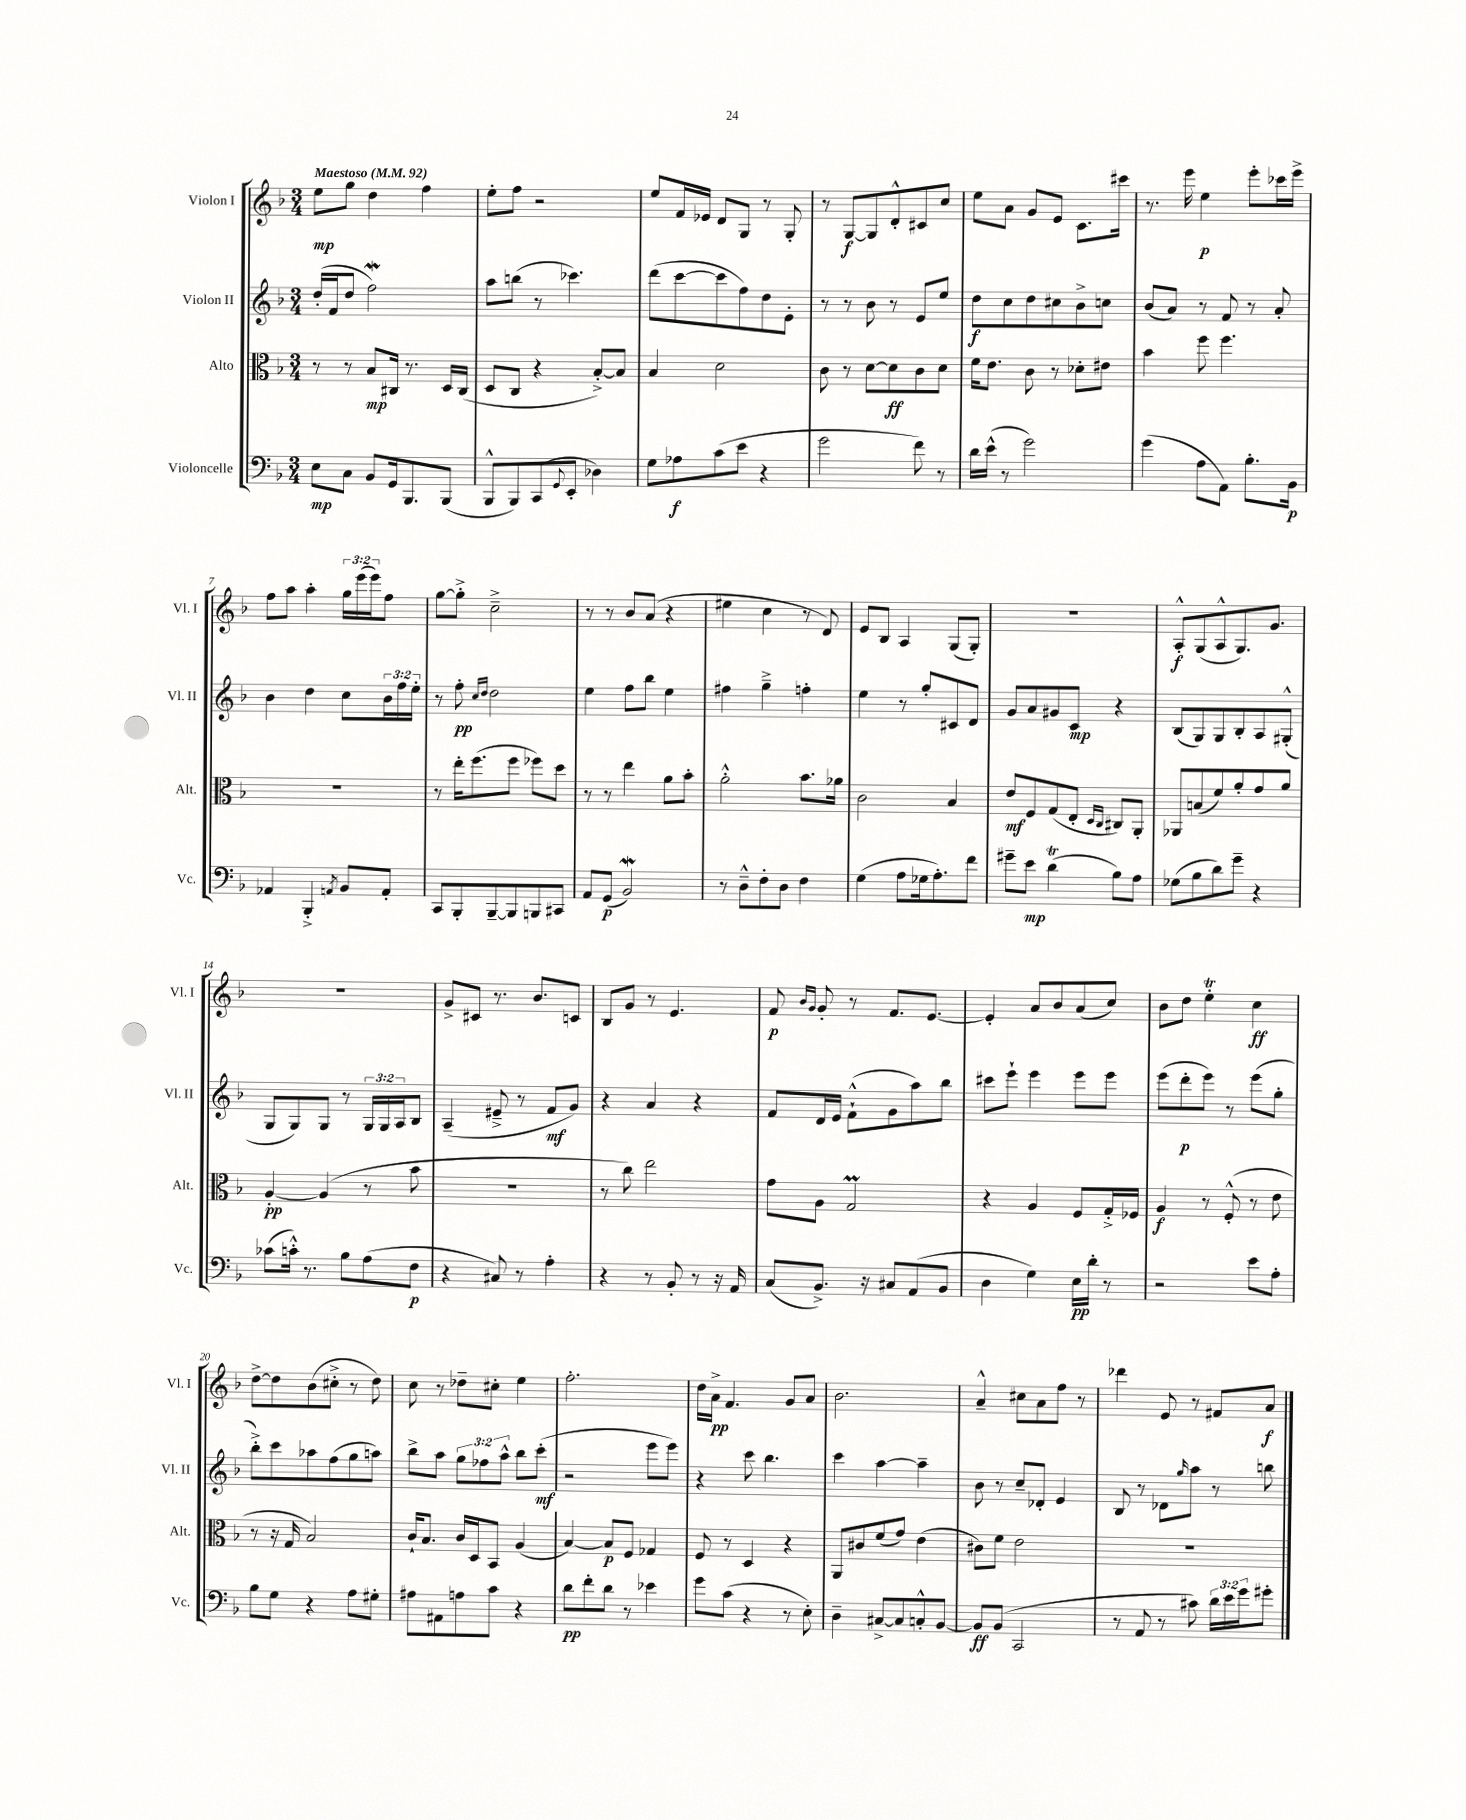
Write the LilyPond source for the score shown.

<<
\new StaffGroup <<
\new Staff = "s0" \with { instrumentName = "Violon I" shortInstrumentName = "Vl. I" } {
    \clef treble \key f \major \numericTimeSignature \time 3/4 \override Staff.TupletNumber.text = #tuplet-number::calc-fraction-text \tempo "Maestoso" 4 = 92
    e''8\mp g''8 d''4 f''4 |
    e''8-. f''8 r2 |
    e''8 f'16 ees'16 d'8 g8 r8 g8-. |
    r8 g8~\f g8 d'8-.-^ cis'8 c''8 |
    e''8 a'8 g'8 e'8 c'8. cis'''16 |
    r8. e'''16 e''4\p e'''8-. ces'''16 e'''16-> |
    f''8 a''8 a''4-. \tuplet 3/2 { g''16 e'''16( e'''16) } f''8 |
    g''8~ g''8-.-> c''2---> |
    r8 r8 bes'8 a'8( r4 |
    eis''4 c''4 r8 d'8) |
    e'8 bes8 a4 g8( g8-.) |
    R2. |
    a8-.-^\f g8( a8-^ g8.) g'8. |
    R2. |
    g'8-> cis'8 r8. bes'8. c'8 |
    bes8 g'8 r8 e'4. |
    f'8\p \grace { bes'16 g'16 } g'8-. r8 f'8. e'8.~ |
    e'4-. a'8 bes'8 a'8( c''8) |
    bes'8 d''8 e''4-.\trill c''4\ff |
    d''8~-> d''8 bes'8( cis''8-.-> r8 d''8) |
    c''8 r8 des''8-- cis''8-. e''4 |
    f''2.-. |
    d''16 a'16->\pp f'4. g'8 a'8 |
    bes'2. |
    a'4---^ cis''8 a'8 f''8 r8 |
    des'''4 e'8 r8 fis'8 a'8\f \bar "|." |
}
\new Staff = "s1" \with { instrumentName = "Violon II" shortInstrumentName = "Vl. II" } {
    \clef treble \key f \major \numericTimeSignature \time 3/4 \override Staff.TupletNumber.text = #tuplet-number::calc-fraction-text
    d''16-.( f'16 d''8 f''2\mordent) |
    a''8 b''8( r8 ces'''4.) |
    d'''8( c'''8~ c'''8 f''8) d''8 e'8-. |
    r8 r8 bes'8 r8 e'8 e''8 |
    d''8\f c''8 d''8 cis''8 bes'8-> c''8 |
    bes'8( a'8) r8 f'8 r8 a'8-. |
    bes'4 d''4 c''8 \tuplet 3/2 { bes'16 f''16 e''16-. } |
    r8 f''8-.\pp \grace { c''16 d''16 } d''2 |
    e''4 f''8 bes''8 e''4 |
    fis''4 g''4---> f''4-. |
    e''4 r8 g''8-. cis'8 d'8 |
    g'8 a'8 gis'8 c'8\mp r4 |
    bes8( g8) g8 bes8-. a8 gis8-.-^( |
    g8 g8) g8 r8 \tuplet 3/2 { g16 g16 a16 } bes8 |
    a4--( eis'8---> r8 f'8\mf g'8) |
    r4 a'4 r4 |
    f'8 d'16 e'16 f'8-!-^( g'8 a''8) bes''8 |
    cis'''8 e'''8-! e'''4 e'''8 e'''8 |
    e'''8( d'''8-.\p e'''8) r8 e'''8( g''8-. |
    bes''8-.->) c'''8 aes''8 f''8( g''8 a''8) |
    bes''8-> a''8 \tuplet 3/2 { g''8 fes''8 a''8-^ } bes''8 c'''8-.\mf( |
    r2 e'''8 e'''8) |
    r4 c'''8 bes''4. |
    c'''4 a''4~ a''4-- |
    bes'8 r8 c''8-- des'8-. e'4 |
    bes8 r8 des'8 \grace { g''16 } a''8 r8 b''8 \bar "|." |
}
\new Staff = "s2" \with { instrumentName = "Alto" shortInstrumentName = "Alt." } {
    \clef alto \key f \major \numericTimeSignature \time 3/4
    r8 r8 bes8\mp cis16 r8. d16 cis16( |
    d8 c8 r4 bes8~-.->) bes8 |
    bes4 d'2 |
    c'8 r8 d'8~ d'8\ff c'8 d'8 |
    f'16 e'8. c'8 r8 des'8-. eis'8 |
    bes'4 f''8 f''4. |
    R2. |
    r8 e''16-. f''8.( f''8 fes''8) d''8 |
    r8 r8 e''4 a'8 bes'8-. |
    a'2-.-^ bes'8. aes'16 |
    c'2 bes4 |
    e'8\mf f8 g8( e8-. \grace { d16 c16 } cis8) a,8-. |
    aes,8 b8( f'8) a'8-. g'8 a'8 |
    a4~-.\pp a4( r8 bes'8 |
    R2. |
    r8 c''8) e''2 |
    g'8 a8 g2\prall |
    r4 a4 f8 g16-.-> fes16 |
    a4\f r8 f8-.-^( r8 e'8 |
    r8 r16 g16 bes2) |
    c'16-! bes8. c'16 d16 bes,8 a4( |
    bes4~) bes8\p f8 ges4 |
    f8 r8 d4 r4 |
    a,8 cis'8 f'8( g'8) e'4( |
    cis'8) f'8 e'2 |
    R2. \bar "|." |
}
\new Staff = "s3" \with { instrumentName = "Violoncelle" shortInstrumentName = "Vc." } {
    \clef bass \key f \major \numericTimeSignature \time 3/4 \override Staff.TupletNumber.text = #tuplet-number::calc-fraction-text
    e8\mp c8 bes,8 g,16 bes,,8. bes,,8( |
    bes,,8-^ bes,,8) c,8( \appoggiatura { g,8 } e,8-. des4) |
    g8 aes8\f c'8( e'8 r4 |
    g'2 f'8) r8 |
    d'16 e'16-^( r8 g'2) |
    g'4( a8 a,8) bes8.-. bes,16\p |
    aes,4 bes,,4-.-> \acciaccatura { a,8 } bes,8 a,8-. |
    c,8 bes,,8-. bes,,8~-- bes,,8 b,,8 cis,8 |
    a,8 g,8\p( bes,2\mordent) |
    r8 d8---^ f8-. d8 f4 |
    g4( a8 ges16 a8.-.) f'8 |
    gis'8-- e'8\mp d'4\trill( bes8) a8 |
    ges8( bes8 d'8) g'8-- r4 |
    ces'8( c'16-.-^) r8. bes8 a8( f8\p |
    r4 cis8) r8 a4-. |
    r4 r8 bes,8-. r8 r16 a,16 |
    c8( bes,8.->) r16 cis8 a,8( bes,8 |
    d4 g4) e16\pp d'16-. r8 |
    r2 e'8 a8-. |
    bes8 g8 r4 a8 gis8-. |
    ais8 ais,8 a8 c'8 r4 |
    d'8\pp f'8-. d'8 r8 ees'4 |
    g'8 c'8( r4 r8 e8-.) |
    d4-- cis8~-> cis8 c8-.-^ bes,8~ |
    bes,8\ff bes,8( c,2 |
    r8 a,8 r8 cis'8) \tuplet 3/2 { d'16 e'16 g'16 } gis'8-. \bar "|." |
}
>>
>>
